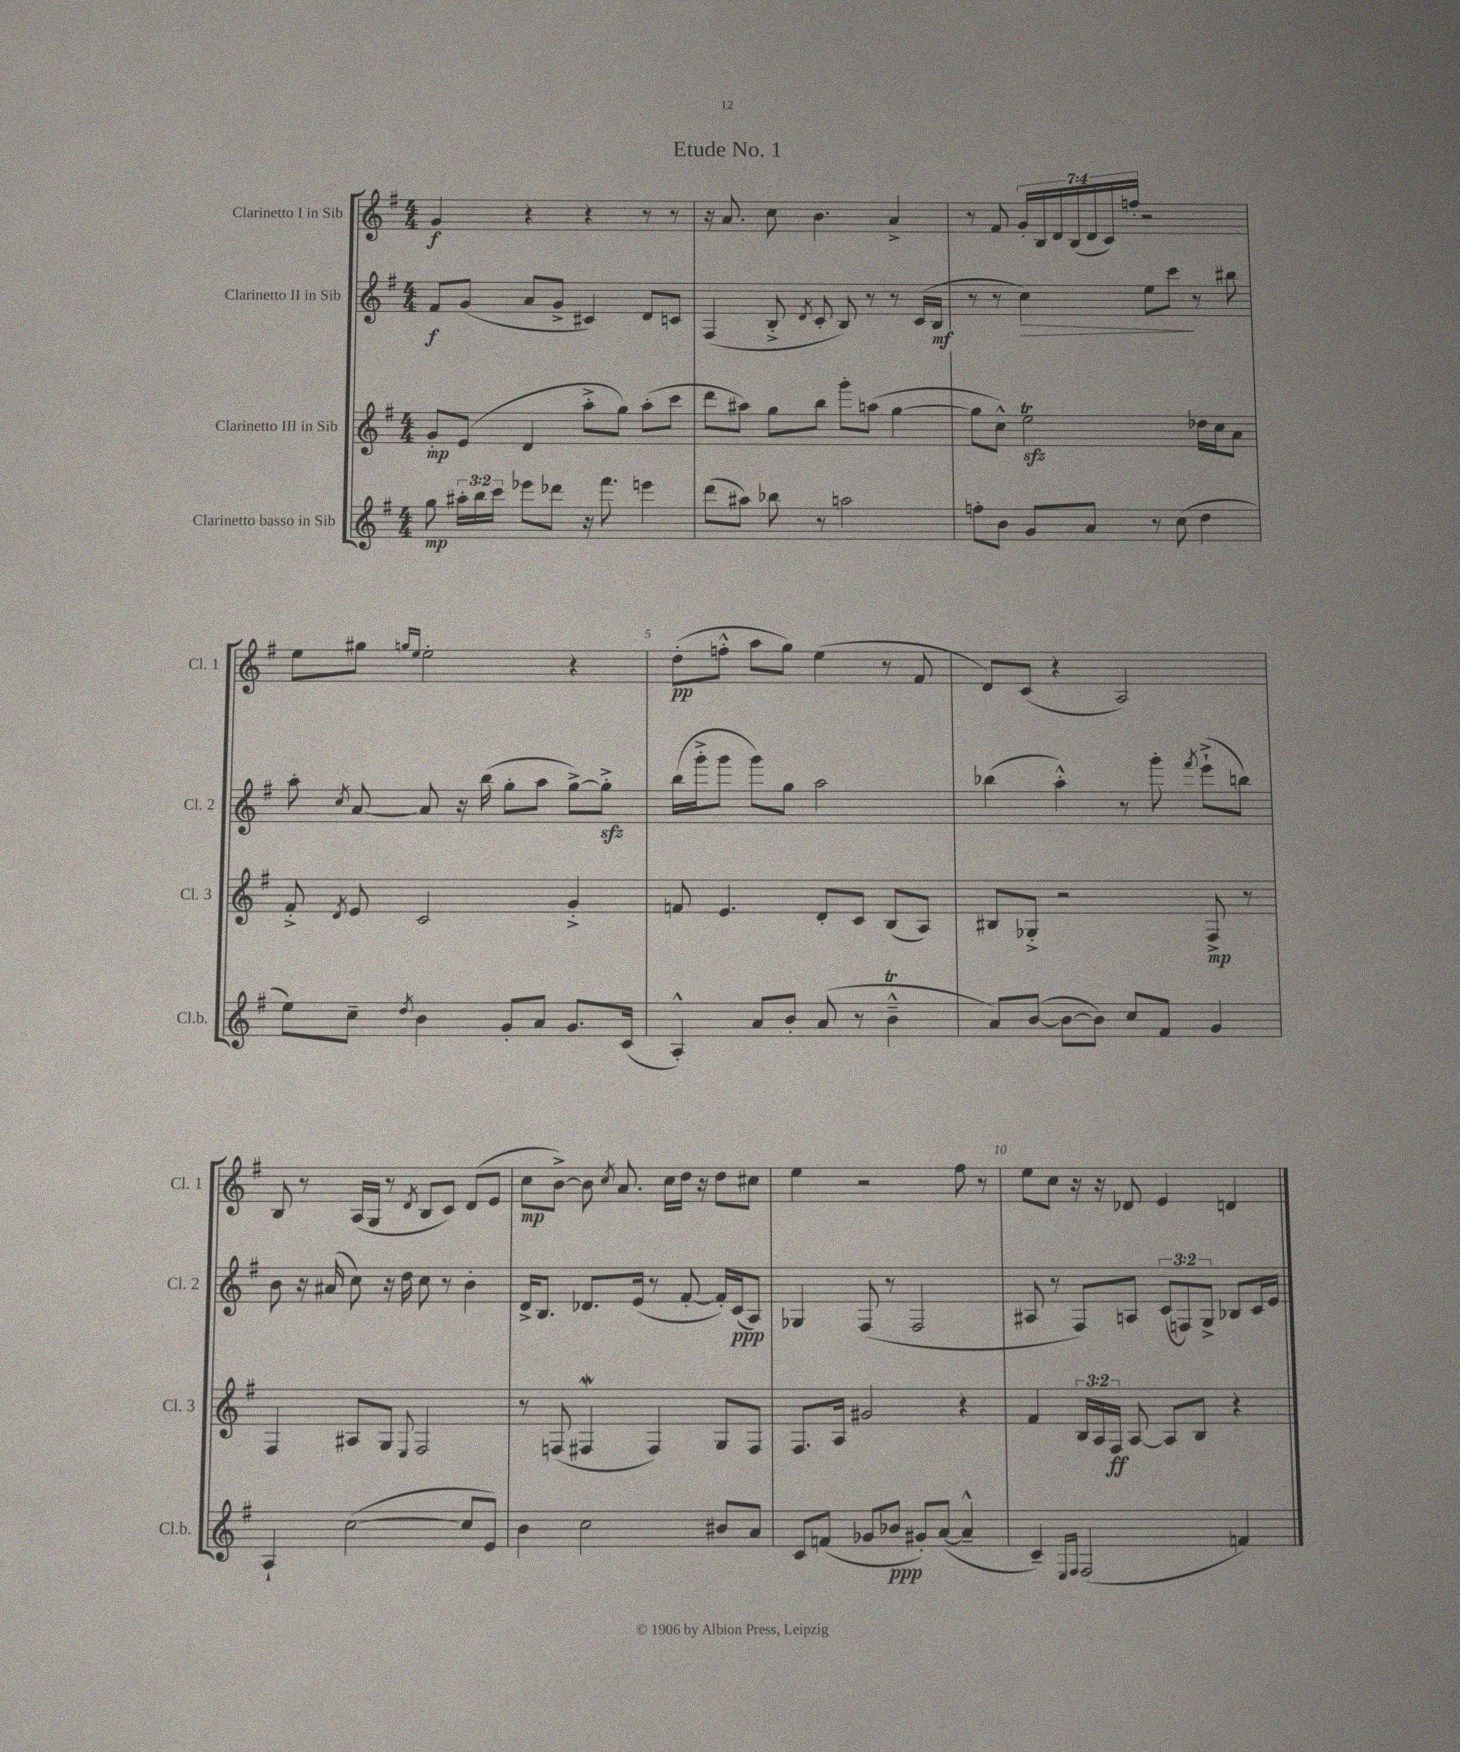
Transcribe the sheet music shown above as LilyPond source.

\header { title = "Etude No. 1" }
<<
\new StaffGroup <<
\new Staff = "s0" \with { instrumentName = "Clarinetto I in Sib" shortInstrumentName = "Cl. 1" } {
    \clef treble \key g \major \numericTimeSignature \time 4/4 \override Staff.TupletNumber.text = #tuplet-number::calc-fraction-text
    \autoBeamOff g'4\f r4 r4 r8 r8 |
    r16 a'8. c''8 b'4. a'4-> |
    r8 fis'8 \tuplet 7/4 { g'16[-. b16 d'16 b16( d'16 c'16) f''16]-. } r2 |
    e''8[ gis''8] \grace { g''16[ e''16] } e''2-. r4 |
    d''8[-.\pp( f''8]-.-^ a''8[ g''8]) e''4( r8 fis'8 |
    d'8[) c'8]( r4 a2) |
    b8 r8 a16[( g16] r8 \acciaccatura { d'8 } b8[ c'8]) d'8[( e'8] |
    c''8[\mp b'8]~->) b'8 \acciaccatura { c''8 } a'8. c''16[ d''16] r16 d''8[ cis''8] |
    e''4 r2 fis''8 r8 |
    e''8[ c''8] r16 r16 des'8 e'4 d'4 \bar "|." |
}
\new Staff = "s1" \with { instrumentName = "Clarinetto II in Sib" shortInstrumentName = "Cl. 2" } {
    \clef treble \key g \major \numericTimeSignature \time 4/4 \override Staff.TupletNumber.text = #tuplet-number::calc-fraction-text
    \autoBeamOff fis'8[\f g'8]( a'8[ g'8]-> cis'4) d'8[ c'8] |
    fis4( b8-.-> \acciaccatura { d'8 } c'8-. b8) r8 r8 c'16[( b16]\mf |
    r8 r8 c''4\>) e''8[ c'''8]\! r8 bis''8 |
    a''8-. \acciaccatura { c''8 } a'8~ a'8 r16 b''16( g''8[-. a''8] g''8[~->) g''8]-.->\sfz |
    b''16[( g'''16-.-> g'''8] g'''8[) g''8] a''2 |
    bes''4( a''4-.-^) r8 g'''8-. \acciaccatura { fis'''8 } e'''8[-!->( b''8]) |
    b'8 r16 ais'16( c''8) r16 d''16 c''8 r8 b'4-. |
    d'16[-> b8.] des'8.[ e'16]( r8 fis'8~-. fis'16[-.) c'16\ppp( a8]) |
    ges4 fis8( r8 fis2 |
    ais8 r8 fis8[) a8] \tuplet 3/2 { c'8[( f8) g8]-> } bes8[ c'16 e'16] \bar "|." |
}
\new Staff = "s2" \with { instrumentName = "Clarinetto III in Sib" shortInstrumentName = "Cl. 3" } {
    \clef treble \key g \major \numericTimeSignature \time 4/4 \override Staff.TupletNumber.text = #tuplet-number::calc-fraction-text
    \autoBeamOff g'8[-.\mp e'8]( d'4 a''8[-.-> g''8]) a''8[-.( c'''8] |
    d'''8[ ais''8]) g''8[ b''8] g'''8[-. a''8]( g''4~ |
    g''8[ c''8]-^) e''2\trill\sfz des''16[ c''16 a'8] |
    fis'8-.-> \acciaccatura { d'8 } e'8 c'2 g'4-.-> |
    f'8 e'4. d'8[-. c'8] b8[( a8]) |
    bis8[ ges8]-.-> r2 fis8->\mp r8 |
    fis4 ais8[ g8] \appoggiatura { e8 } fis2 |
    r8 f8( fis4\mordent fis4) g8[ fis8] |
    fis8.[ a16] gis'2 r4 |
    fis'4 \tuplet 3/2 { b16[ a16 fis16]\ff } a8~ a8[ b8] r4 \bar "|." |
}
\new Staff = "s3" \with { instrumentName = "Clarinetto basso in Sib" shortInstrumentName = "Cl.b." } {
    \clef treble \key g \major \numericTimeSignature \time 4/4 \override Staff.TupletNumber.text = #tuplet-number::calc-fraction-text
    \autoBeamOff g''8\mp \tuplet 3/2 { ais''16[-. b''16 c'''16] } ees'''8[ des'''8] r16 fis'''8. e'''4 |
    d'''8[( ais''8]) bes''8 r8 a''2 |
    f''8[-. b'8] g'8[ a'8] r8 c''8( d''4 |
    e''8[) c''8]-- \acciaccatura { d''8 } b'4 g'8[-. a'8] g'8.[ c'16]( |
    a4-.-^) a'8[ b'8]-. a'8( r8 b'4---^\trill |
    a'8[) b'8]~( b'8[~ b'8]) c''8[ fis'8] g'4 |
    a4-! c''2~( c''8[ e'8]) |
    b'4 c''2 bis'8[ a'8] |
    c'8[ f'8]( ges'8[ bes'8]\ppp gis'8[-.) a'8]~( a'4---^ |
    c'4--) \grace { e16[ fis16] } fis2( f'4) \bar "|." |
}
>>
>>
\layout { \context { \Score \override BarNumber.break-visibility = ##(#f #t #t) barNumberVisibility = #(every-nth-bar-number-visible 5) } }
